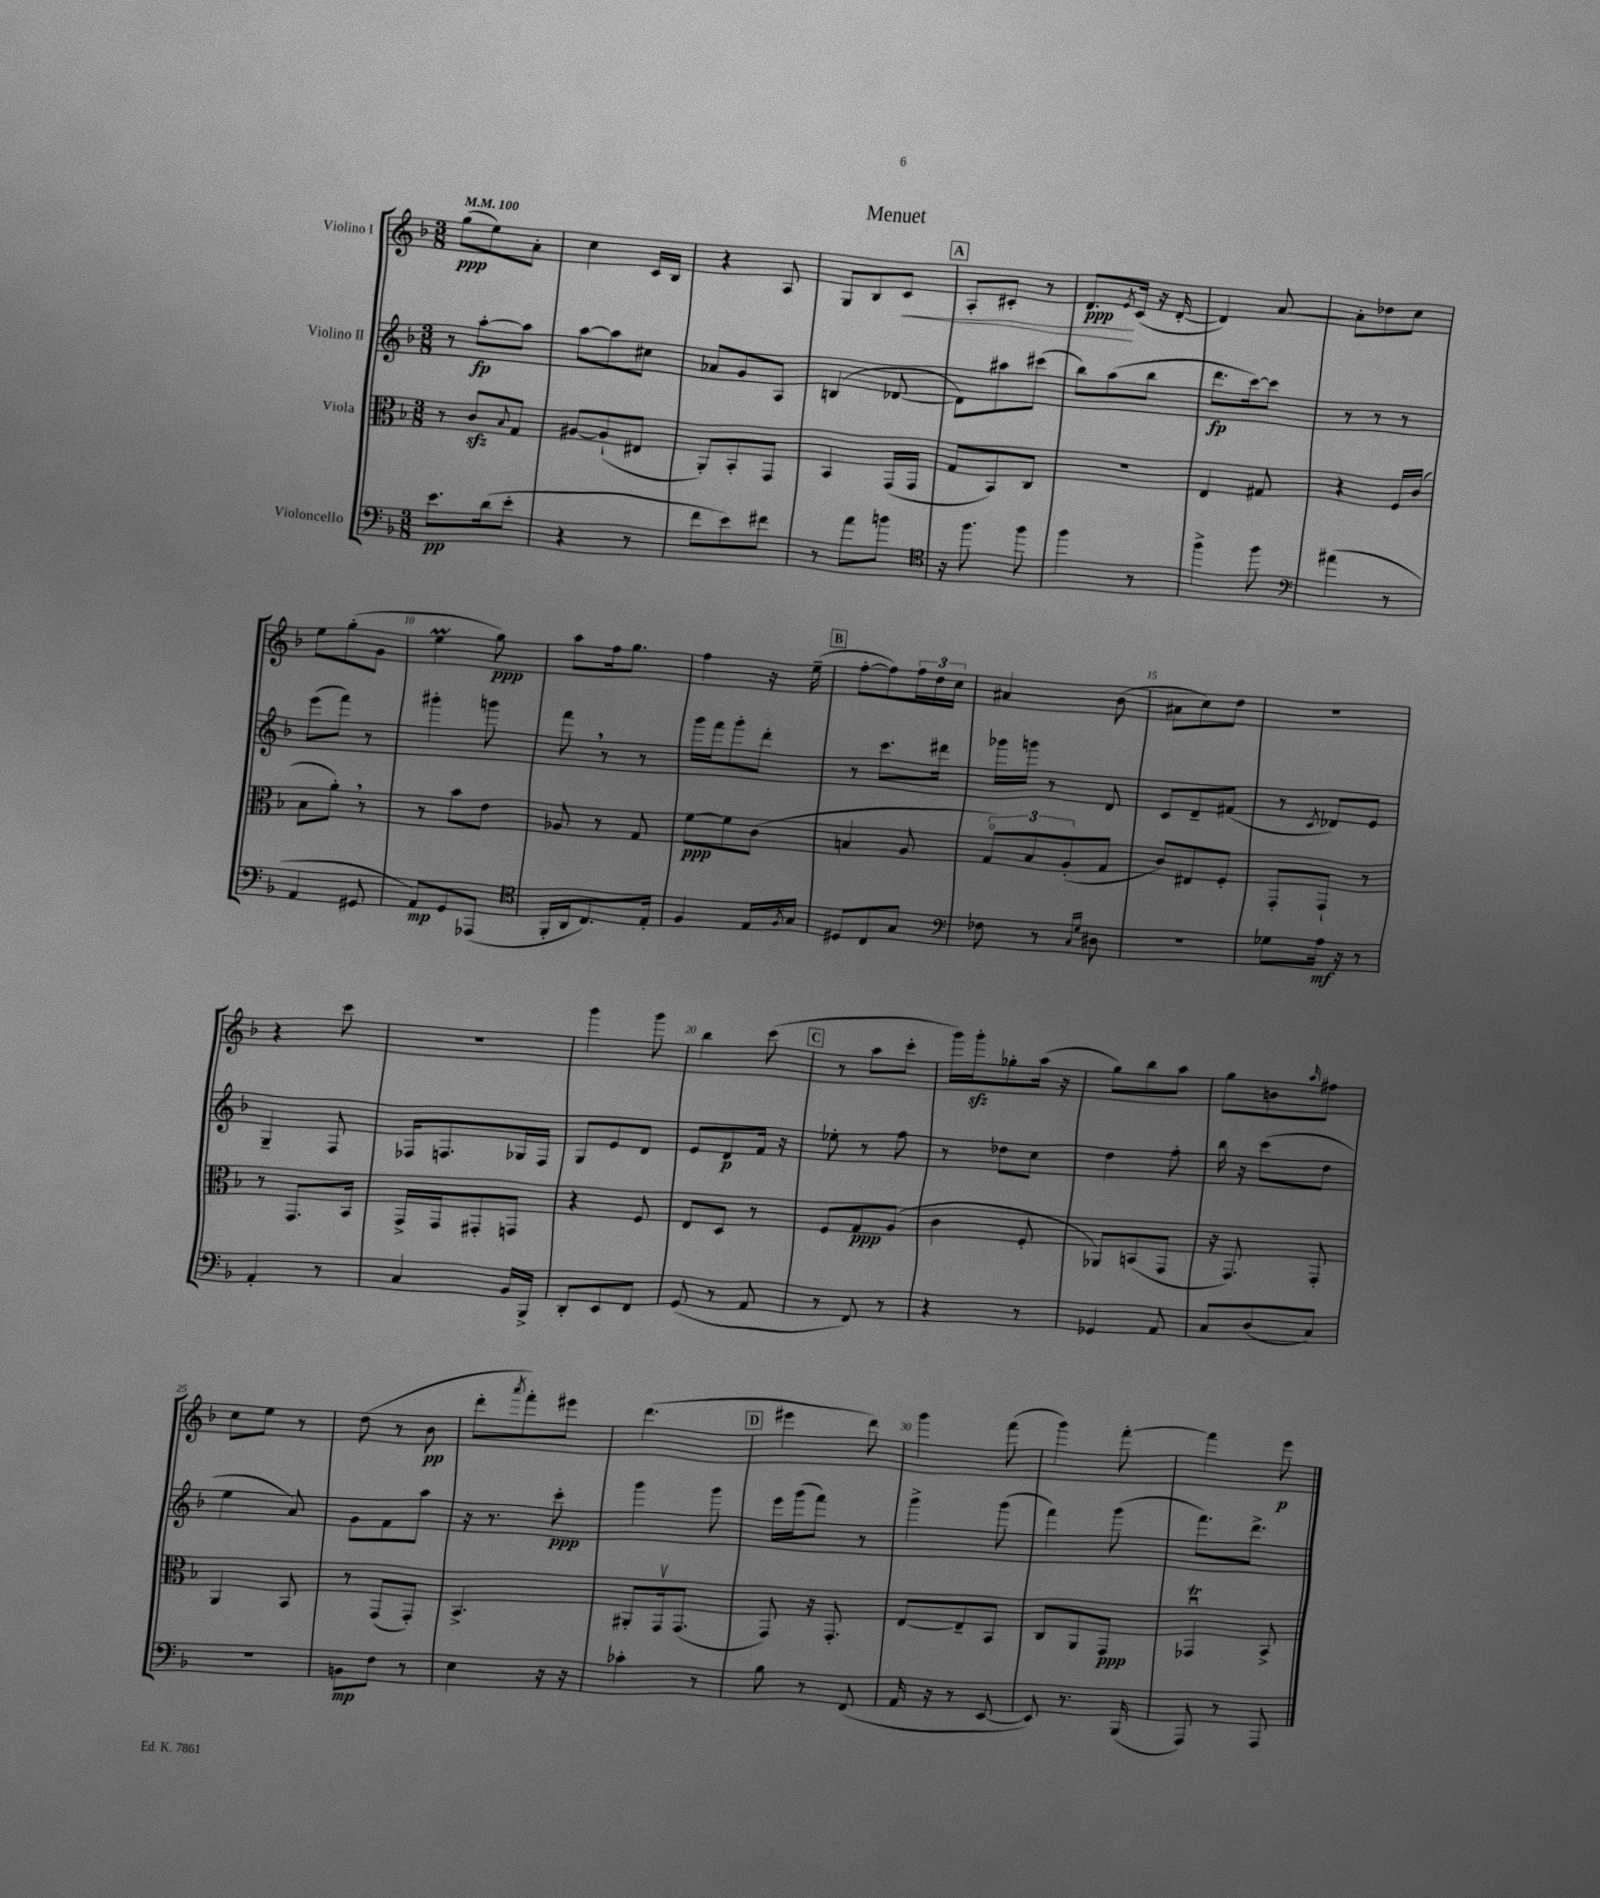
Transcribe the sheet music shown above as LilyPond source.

\header { title = "Menuet" }
<<
\new StaffGroup <<
\new Staff = "s0" \with { instrumentName = "Violino I" } {
    \clef treble \key f \major \numericTimeSignature \time 3/8 \tempo 4 = 100
    g''8\ppp( e''8) a'8-. |
    c''4 c'16 bes16 |
    r4 a8 |
    g8 bes8 c'8\< |
    \mark \markup { \box "A" } a8-. cis'8-. r8 |
    d'8.\ppp\! \acciaccatura { e'8 } c'16( r16 d'16~-. |
    d'4) a'8~ |
    a'8-. des''8 c''8 |
    e''8 g''8-.( g'8 |
    e''4\prall g''8\ppp) |
    a''8 f''16 g''8. |
    f''4 r16 e''16--( |
    \mark \markup { \box "B" } f''8~-. f''8) \tuplet 3/2 { f''16 d''16 c''16 } |
    ais'4 bes'8( |
    ais'8 c''8) d''8 |
    R4. |
    r4 c'''8 |
    R4. |
    g'''4 g'''8 |
    bes''4 c'''8( |
    \mark \markup { \box "C" } r8 a''8 c'''8-. |
    g'''16) g'''16-.\sfz ges''8-. a''16( r16 |
    g''8) bes''8 a''8 |
    g''8 b'8 \grace { a''16 } fis''8 |
    c''8 e''8 r8 |
    d''8( r8 bes'8\pp |
    d'''8-. \acciaccatura { a'''8 } f'''8-.) eis'''8 |
    d'''4.( |
    \mark \markup { \box "D" } eis'''4 d'''8) |
    g'''4 f'''8( |
    g'''4) f'''8~-. |
    f'''4 e'''8\p \bar "|." |
}
\new Staff = "s1" \with { instrumentName = "Violino II" } {
    \clef treble \key f \major \numericTimeSignature \time 3/8
    r8 a''8~-.\fp a''8 |
    a''8~ a''8 cis''8 |
    aes'8 g'8 a8 |
    b4( des'8~ |
    \mark \markup { \box "A" } des'8) ais''8 cis'''8( |
    bes''8) a''8( bes''8 |
    d'''8.\fp c'''16~) c'''8 |
    r8 r8 r8 |
    e'''8( f'''8) r8 |
    gis'''4-. g'''8 |
    f'''8 \breathe r8 r8 |
    g'''16 f'''16 g'''8-. d'''8-. |
    \mark \markup { \box "B" } r8 c'''8. dis'''16 |
    ges'''16 g'''16 r8 d'8 |
    c'8 d'8-- fis'8( |
    r8 \acciaccatura { c'8 } des'8) e'8 |
    g4-- f8 |
    fes16 f8. ges16 f16 |
    g8 e'8 d'8 |
    e'8 d'8\p f'16 r16 |
    \mark \markup { \box "C" } ees''8-. r8 f''8 |
    r8 des''8 c''8 |
    d''4 f''8-. |
    bes''16 r16 c'''8( d''8 |
    e''4 a'8) |
    g'8 f'8 a''8 |
    r16 r8. c'''8-.\ppp |
    g'''4 g'''8 |
    \mark \markup { \box "D" } e'''16 g'''16( f'''8) r8 |
    g'''4-> g'''8( |
    f'''4) g'''8( |
    f'''8.) d'''8.-> \bar "|." |
}
\new Staff = "s2" \with { instrumentName = "Viola" } {
    \clef alto \key f \major \numericTimeSignature \time 3/8
    r8 c'8\sfz \appoggiatura { bes8 } g8 |
    ais8~ ais8-!( eis8 |
    a,8-.) bes,8-. g,8 |
    bes,4 g,16( g,16 |
    \mark \markup { \box "A" } g8 bes,8) c8 |
    R4. |
    e4 gis8 |
    r4 f16 c'16( |
    bes8 a'8-.) \breathe r8 |
    r8 bes'8 e'8 |
    aes8 r8 g8 |
    f'8~\ppp f'8 c'8( |
    \mark \markup { \box "B" } b4 a8 |
    \tuplet 3/2 { g8\flageolet) bes8 a8-.( } g8 |
    c'8) eis8 f8-. |
    g,8-. g,8-! r8 |
    r8 g,8. bes,16 |
    g,16-> g,16 gis,8-. g,8 |
    r4 f8 |
    e8 d8 r8 |
    \mark \markup { \box "C" } f8 g8\ppp a8( |
    c'4 f8-. |
    aes,8) b,8( g,8 |
    r16 g,8.) g,8-. |
    a,4 bes,8 |
    r8 g,8( g,8-.) |
    bes,4.-> |
    ais,8-. g,16\upbow g,8.( |
    \mark \markup { \box "D" } g,8) r16 g,8.-. |
    e8~ e8-- bes,8 |
    c8 a,8 g,8\ppp |
    ges,4\downbow\trill bes,8-> \bar "|." |
}
\new Staff = "s3" \with { instrumentName = "Violoncello" } {
    \clef bass \key f \major \numericTimeSignature \time 3/8
    e'8.\pp d'16( e'8-. |
    r4 r8 |
    f'8 e'8) fis'8 |
    r8 a'8 b'8 |
    \mark \markup { \box "A" } \clef tenor r16 f''8. f''8 |
    f''4 r8 |
    f''4-> f''8 |
    \clef bass ais'4( r8 |
    a,4 gis,8 |
    a,8\mp) g,8 aes,,8( |
    \clef tenor f,16-. a,16 c8.) e16-. |
    f4 e16 \acciaccatura { f8 } g16 |
    \mark \markup { \box "B" } dis8 c8 g8 |
    \clef bass fes8 r8 \grace { c16 g16 } dis8 |
    R4. |
    ges8 a16\mf r16 r8 |
    a,4-. r8 |
    c4 bes,16 bes,,16-> |
    d,8-. e,8 f,8 |
    g,8( r8 a,8 |
    \mark \markup { \box "C" } r8 f,8) r8 |
    r4 r8 |
    ges,4 a,8 |
    c8 d8( c8) |
    R4. |
    b,8\mp f8 r8 |
    e4 r16 r16 |
    ces'4-. r8 |
    \mark \markup { \box "D" } bes8 r8 f,8( |
    a,16 r16 r8 e,8~ |
    e,8) r8. bes,,16( |
    a,,8) r8 a,,8 \bar "|." |
}
>>
>>
\layout { \context { \Score \override BarNumber.break-visibility = ##(#f #t #t) barNumberVisibility = #(every-nth-bar-number-visible 5) } }
